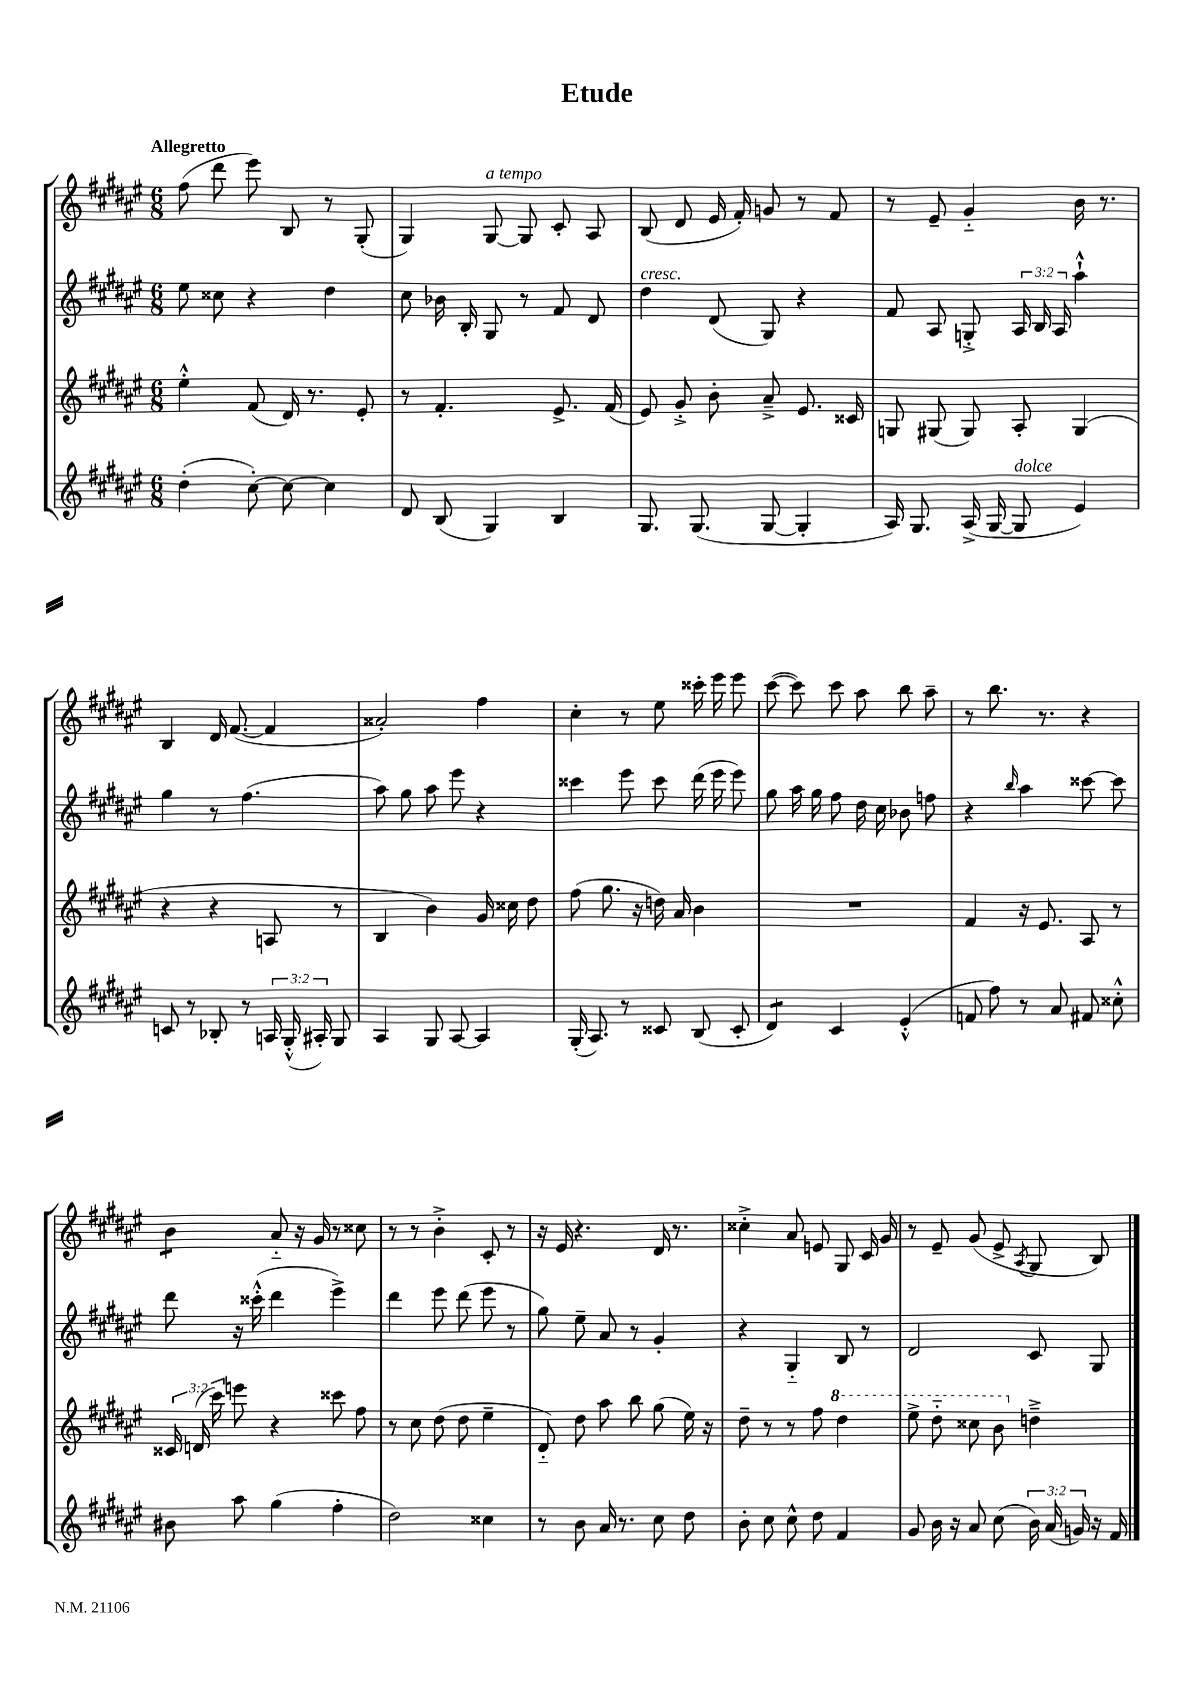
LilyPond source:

\header { title = "Etude" }
<<
\new StaffGroup <<
\new Staff = "s0" {
    \clef treble \key fis \major \numericTimeSignature \time 6/8 \tempo "Allegretto"
    \autoBeamOff fis''8( dis'''8 eis'''8) b8 r8 gis8-.( |
    gis4) gis8~^\markup { \italic "a tempo" } gis8 cis'8-. ais8 |
    b8( dis'8 eis'16 fis'16-.) g'8 r8 fis'8 |
    r8 eis'8-- gis'4-_ b'16 r8. |
    b4 dis'16 fis'8.~( fis'4 |
    aisis'2-.) fis''4 |
    cis''4-. r8 eis''8 cisis'''16-. eis'''16 eis'''8 |
    cis'''8~( cis'''8) cis'''8 ais''8 b''8 ais''8-- |
    r8 b''8. r8. r4 |
    b'4:8 ais'8-_ r16 gis'16 r8 cisis''8 |
    r8 r8 b'4-.-> cis'8-. r8 |
    r16 eis'16 r4. dis'16 r8. |
    cisis''4-.-> ais'8 e'8 gis8 cis'16 gis'16 |
    r8 eis'8-- gis'8( eis'8-> \acciaccatura { ais8 } gis8 b8) \bar "|." |
}
\new Staff = "s1" {
    \clef treble \key fis \major \numericTimeSignature \time 6/8 \override Staff.TupletNumber.text = #tuplet-number::calc-fraction-text
    \autoBeamOff eis''8 cisis''8 r4 dis''4 |
    cis''8 bes'16 b16-. gis8 r8 fis'8 dis'8 |
    dis''4^\markup { \italic "cresc." } dis'8( gis8) r4 |
    fis'8 ais8 g8-.-> \tuplet 3/2 { ais16 b16 ais16 } ais''4-!-^ |
    gis''4 r8 fis''4.( |
    ais''8) gis''8 ais''8 eis'''8 r4 |
    cisis'''4 eis'''8 cisis'''8 dis'''16( eis'''16 eis'''8) |
    gis''8 ais''16 gis''16 fis''8 dis''16 cis''16 bes'8 f''8 |
    r4 \grace { b''16 } ais''4 cisis'''8~ cisis'''8 |
    dis'''8 r16 cisis'''16-.-^( dis'''4 eis'''4->) |
    dis'''4 eis'''8 dis'''8( eis'''8 r8 |
    gis''8) eis''8-- ais'8 r8 gis'4-. |
    r4 gis4-_ b8 r8 |
    dis'2 cis'8 gis8 \bar "|." |
}
\new Staff = "s2" {
    \clef treble \key fis \major \numericTimeSignature \time 6/8 \override Staff.TupletNumber.text = #tuplet-number::calc-fraction-text
    \autoBeamOff eis''4-.-^ fis'8( dis'16) r8. eis'8-. |
    r8 fis'4.-. eis'8.-> fis'16( |
    eis'8) gis'8-.-> b'8-. ais'8---> eis'8. cisis'16 |
    g8 gis8( gis8) ais8-. gis4( |
    r4 r4 a8 r8 |
    b4 b'4) gis'16 cisis''16 dis''8 |
    fis''8( gis''8. r16 d''16) ais'16 b'4 |
    R2. |
    fis'4 r16 eis'8. ais8 r8 |
    \tuplet 3/2 { cisis'16 d'16( cis'''16) } e'''8 r4 cisis'''8 fis''8 |
    r8 cis''8 dis''8( dis''8 eis''4-- |
    dis'8-_) dis''8 ais''8 b''8 gis''8( eis''16) r16 |
    dis''8-- r8 r8 fis''8 \ottava #1 dis'''4 |
    eis'''8-> dis'''8-_ cisis'''8 b''8 \ottava #0 d''4---> \bar "|." |
}
\new Staff = "s3" {
    \clef treble \key fis \major \numericTimeSignature \time 6/8 \override Staff.TupletNumber.text = #tuplet-number::calc-fraction-text
    \autoBeamOff dis''4-.( cis''8~-.) cis''8~ cis''4 |
    dis'8 b8( gis4) b4 |
    gis8. gis8.( gis8~ gis4-. |
    ais16) gis8. ais16->( gis16~ gis8^\markup { \italic "dolce" } eis'4) |
    c'8 r8 bes8-. r8 \tuplet 3/2 { a16 gis16-.-^( ais16-.) } gis8 |
    ais4 gis8 ais8~ ais4 |
    gis16-.( ais8.) r8 cisis'8 b8( cisis'8-. |
    dis'4:8) cis'4 eis'4-.-^( |
    f'8 fis''8) r8 ais'8 fis'8 cisis''8-.-^ |
    bis'8 ais''8 gis''4( fis''4-. |
    dis''2) cisis''4 |
    r8 b'8 ais'16 r8. cis''8 dis''8 |
    b'8-. cis''8 cis''8-^ dis''8 fis'4 |
    gis'8 b'16 r16 ais'8 cis''8( \tuplet 3/2 { b'16) ais'16( g'16) } r16 fis'16 \bar "|." |
}
>>
>>
\layout { \context { \Score \remove "Bar_number_engraver" } }
